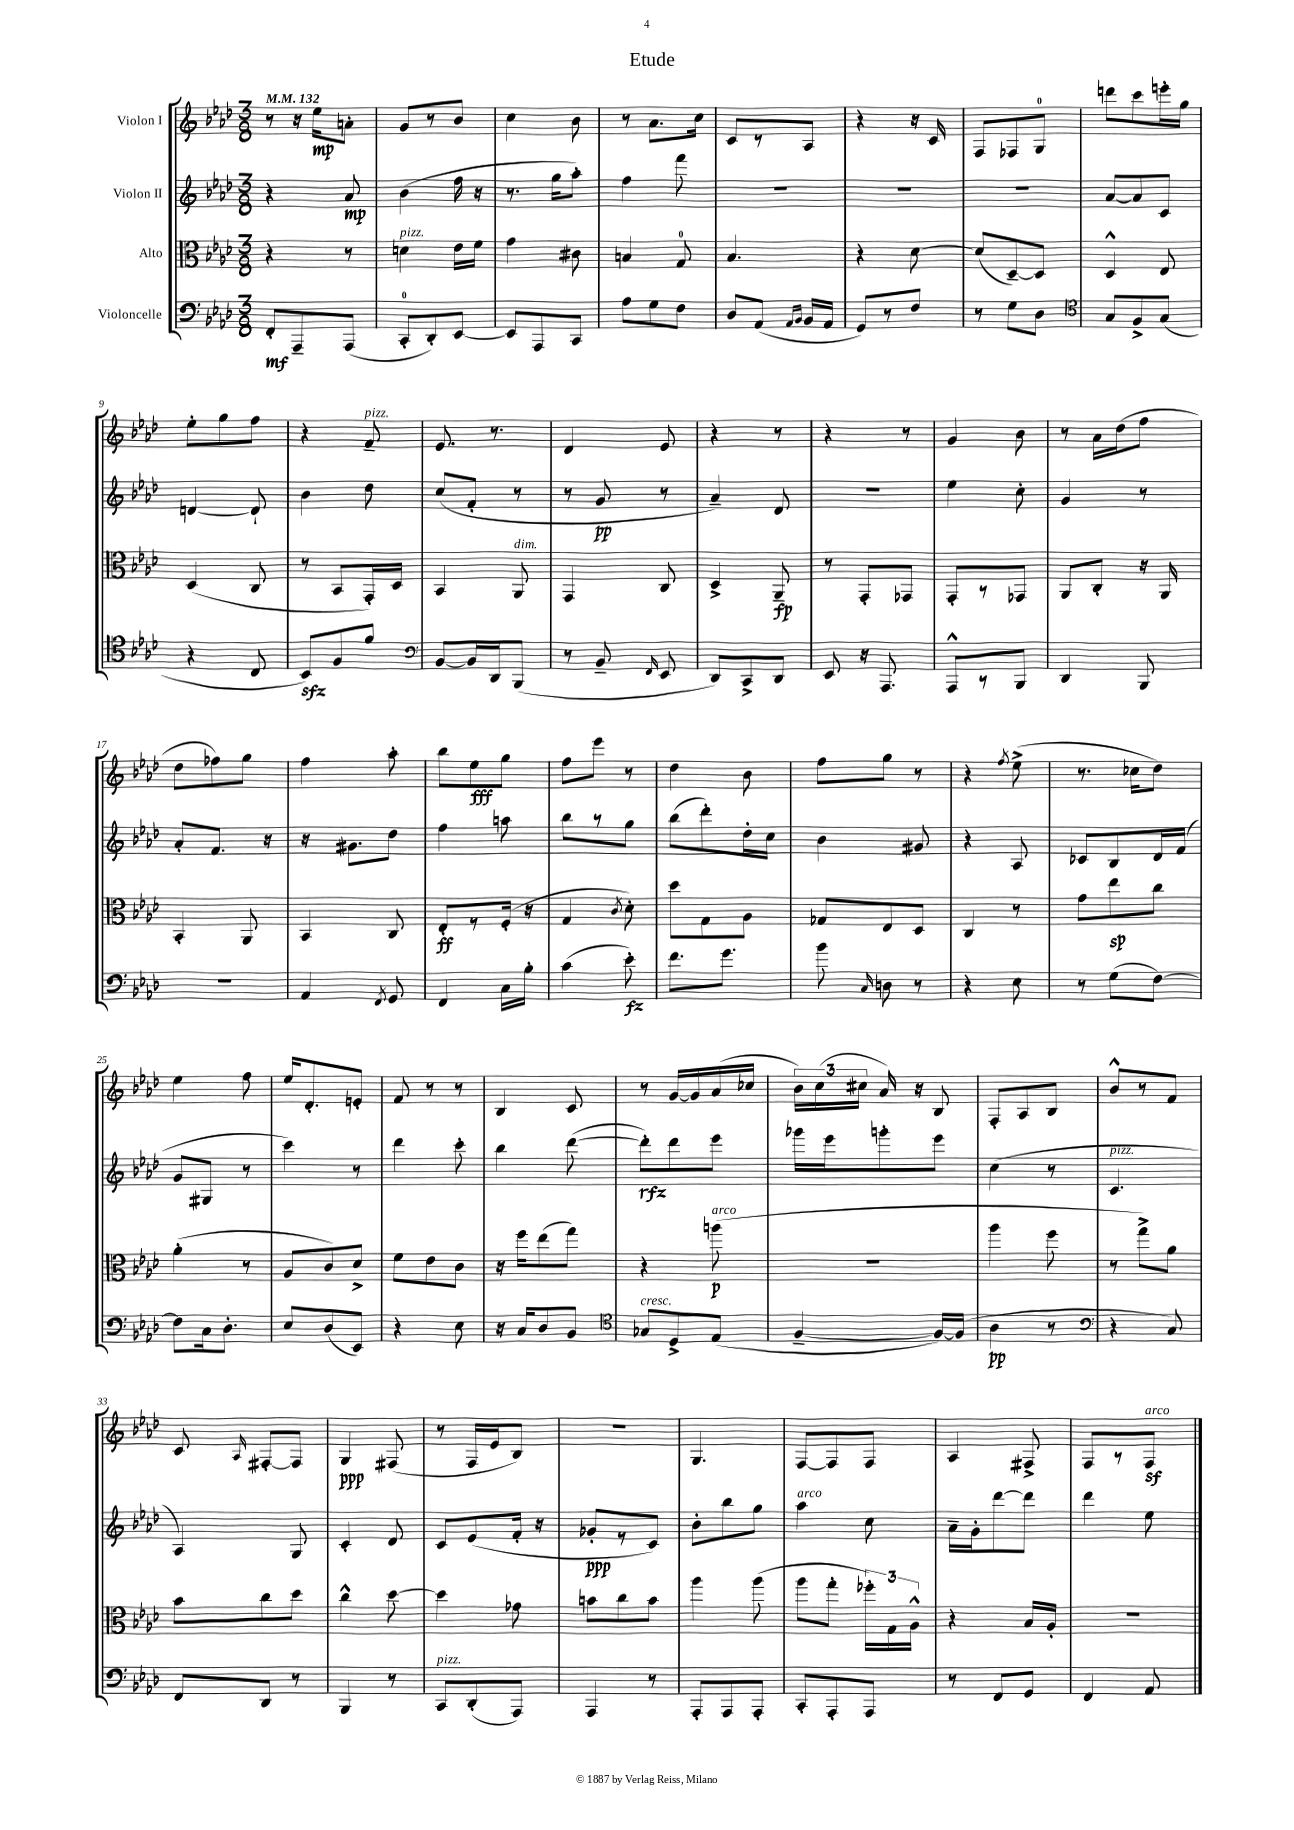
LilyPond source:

\header { title = "Etude" }
<<
\new StaffGroup <<
\new Staff = "s0" \with { instrumentName = "Violon I" } {
    \clef treble \key aes \major \numericTimeSignature \time 3/8 \tempo 4 = 132
    \autoBeamOff r8 r16 ees''16[\mp a'8]-. |
    g'8[ r8 bes'8] |
    c''4 bes'8 |
    r8 aes'8.[ c''16] |
    c'8[ r8 aes8] |
    r4 r16 c'16 |
    f8[ fes8 g8]-0 |
    d'''8[ c'''8 e'''16-. g''16] |
    ees''8[-. g''8 f''8] |
    r4 f'8--^\markup { \italic "pizz." } |
    ees'8. r8. |
    des'4 ees'8 |
    r4 r8 |
    r4 r8 |
    g'4 bes'8 |
    r8 aes'16[ des''16( f''8] |
    des''8[ fes''8) g''8] |
    f''4 aes''8-. |
    bes''8[ ees''8\fff g''8] |
    f''8[ ees'''8] r8 |
    des''4 bes'8 |
    f''8[ g''8] r8 |
    r4 \acciaccatura { f''8 } ees''8->( |
    r8. ces''16[ des''8]) |
    ees''4 f''8 |
    ees''16[ des'8.-. e'8]-. |
    f'8 r8 r8 |
    bes4 c'8 |
    r8 g'16[~ g'16 aes'16( ces''16] |
    \tuplet 3/2 { bes'16[) c''16( cis''16] } aes'16) r16 bes8 |
    f8[-. aes8 bes8] |
    bes'8[-^ r8 f'8] |
    c'8 \grace { aes16 } fis8[~-. fis8] |
    g4\ppp fis8( |
    r8 f16[ ees'16 bes8]) |
    R4. |
    g4. |
    f8[~ f8 f8] |
    aes4 fis8-> |
    f8[ r8 f8]\sf^\markup { \italic "arco" } \bar "|." |
}
\new Staff = "s1" \with { instrumentName = "Violon II" } {
    \clef treble \key aes \major \numericTimeSignature \time 3/8
    \autoBeamOff r4 aes'8\mp |
    bes'4( f''16 r16 |
    r8. g''16[ aes''8]-.) |
    f''4 f'''8 |
    R4. |
    R4. |
    R4. |
    aes'8[~ aes'8 c'8] |
    d'4~ d'8-! |
    bes'4 des''8 |
    c''8[( f'8]-. r8 |
    r8 g'8\pp r8 |
    aes'4--) des'8 |
    R4. |
    ees''4 c''8-. |
    g'4 r8 |
    aes'8[-. f'8.] r16 |
    r16 gis'8.[ des''8] |
    f''4 a''8 |
    bes''8[ r8 g''8] |
    bes''8[( des'''8-.) des''16-. c''16] |
    bes'4 gis'8 |
    r4 aes8 |
    ces'8[ bes8 des'16 f'16]( |
    g'8[ gis8] r8 |
    c'''4) r8 |
    des'''4 c'''8-. |
    bes''4 des'''8~( |
    des'''8[-.\rfz) des'''8 ees'''8] |
    ges'''16[ ees'''16 g'''8-. ees'''8] |
    c''4( r8 |
    c'4.^\markup { \italic "pizz." } |
    aes4) g8 |
    c'4-. des'8 |
    c'8[ ees'8( f'16]-. r16 |
    ges'8[-.\ppp r8 c'8]) |
    bes'8[-. bes''8 g''8] |
    aes''4^\markup { \italic "arco" } c''8 |
    aes'16[-- g'16-. des'''8~ des'''8] |
    des'''4 ees''8 \bar "|." |
}
\new Staff = "s2" \with { instrumentName = "Alto" } {
    \clef alto \key aes \major \numericTimeSignature \time 3/8
    \autoBeamOff r4 r8 |
    d'4^\markup { \italic "pizz." } ees'16[ f'16] |
    g'4 cis'8 |
    b4 g8-0 |
    bes4. |
    r4 des'8~ |
    des'8[( des8~--) des8] |
    des4-^ ees8 |
    des4( c8 |
    r8 bes,8[ g,16-.) des16] |
    bes,4 aes,8^\markup { \italic "dim." } |
    g,4 c8 |
    des4-> aes,8--\fp |
    r8 g,8[-. ges,8] |
    g,8[-. r8 ges,8] |
    aes,8[ c8]-. r16 aes,16 |
    bes,4-. aes,8 |
    bes,4 c8 |
    ees8[-.\ff r8 f16]-.( r16 |
    g4 \acciaccatura { c'8 } des'8-.) |
    des''8[ g8 aes8] |
    ges8[ ees8 des8] |
    c4 r8 |
    g'8[ ees''8\sp c''8] |
    aes'4-.( r8 |
    aes8[ c'8) des'8]-> |
    f'8[ ees'8 c'8] |
    r16 f''16[ ees''8( g''8]) |
    r4 a''8\p^\markup { \italic "arco" }( |
    r4. |
    aes''4 f''8 |
    r8 g''8[->) aes'8] |
    bes'8[ c''8 des''8] |
    c''4-^ des''8~ |
    des''4 ges'8 |
    b'8[ c''8 b'8] |
    aes''4 aes''8( |
    aes''8[ g''8]-. \tuplet 3/2 { fes''16[-.) g16 aes16]-^ } |
    r4 bes16[ aes16]-. |
    R4. \bar "|." |
}
\new Staff = "s3" \with { instrumentName = "Violoncelle" } {
    \clef bass \key aes \major \numericTimeSignature \time 3/8
    \autoBeamOff f,8[-.\mf aes,,8-- aes,,8]( |
    c,8[-0-. des,8-.) ees,8]~ |
    ees,8[ aes,,8 c,8] |
    aes8[ g8 f8] |
    des8[ aes,8]( \grace { aes,16[ bes,16] } bes,16[ aes,16] |
    g,8[) r8 f8] |
    r8 g8[ des8] |
    \clef tenor g8[ f8-> g8]( |
    r4 c8 |
    bes,8[\sfz) f8 f'8] |
    \clef bass bes,8[~ bes,16 des,16 bes,,8]( |
    r8 bes,8-- \grace { f,16 } ees,8 |
    des,8[) c,8-> des,8] |
    ees,8 r16 aes,,8. |
    aes,,8[-^ r8 bes,,8] |
    des,4 bes,,8 |
    R4. |
    aes,4 \acciaccatura { f,8 } g,8 |
    f,4 c16[ bes16]-. |
    c'4( ees'8-.\fz) |
    f'8.[ g'8.] |
    bes'8 \grace { c16 } d8 r8 |
    r4 ees8 |
    r8 g8[( f8]~) |
    f8[ c16 des8.]-. |
    ees8[ des8( ees,8]) |
    r4 ees8 |
    r16 c16[ des8 bes,8] |
    \clef tenor ges8[^\markup { \italic "cresc." } des8-> ees8]( |
    f4~-- f16[~) f16]( |
    aes4\pp r8 |
    \clef bass r4 c8) |
    f,8[ des,8] r8 |
    bes,,4 r8 |
    c,8[^\markup { \italic "pizz." } des,8-.( aes,,8]) |
    aes,,4 r8 |
    aes,,8[-. aes,,8 aes,,8]-. |
    c,8[-. aes,,8-. aes,,8] |
    r8 f,8[ g,8] |
    f,4 aes,8 \bar "|." |
}
>>
>>
